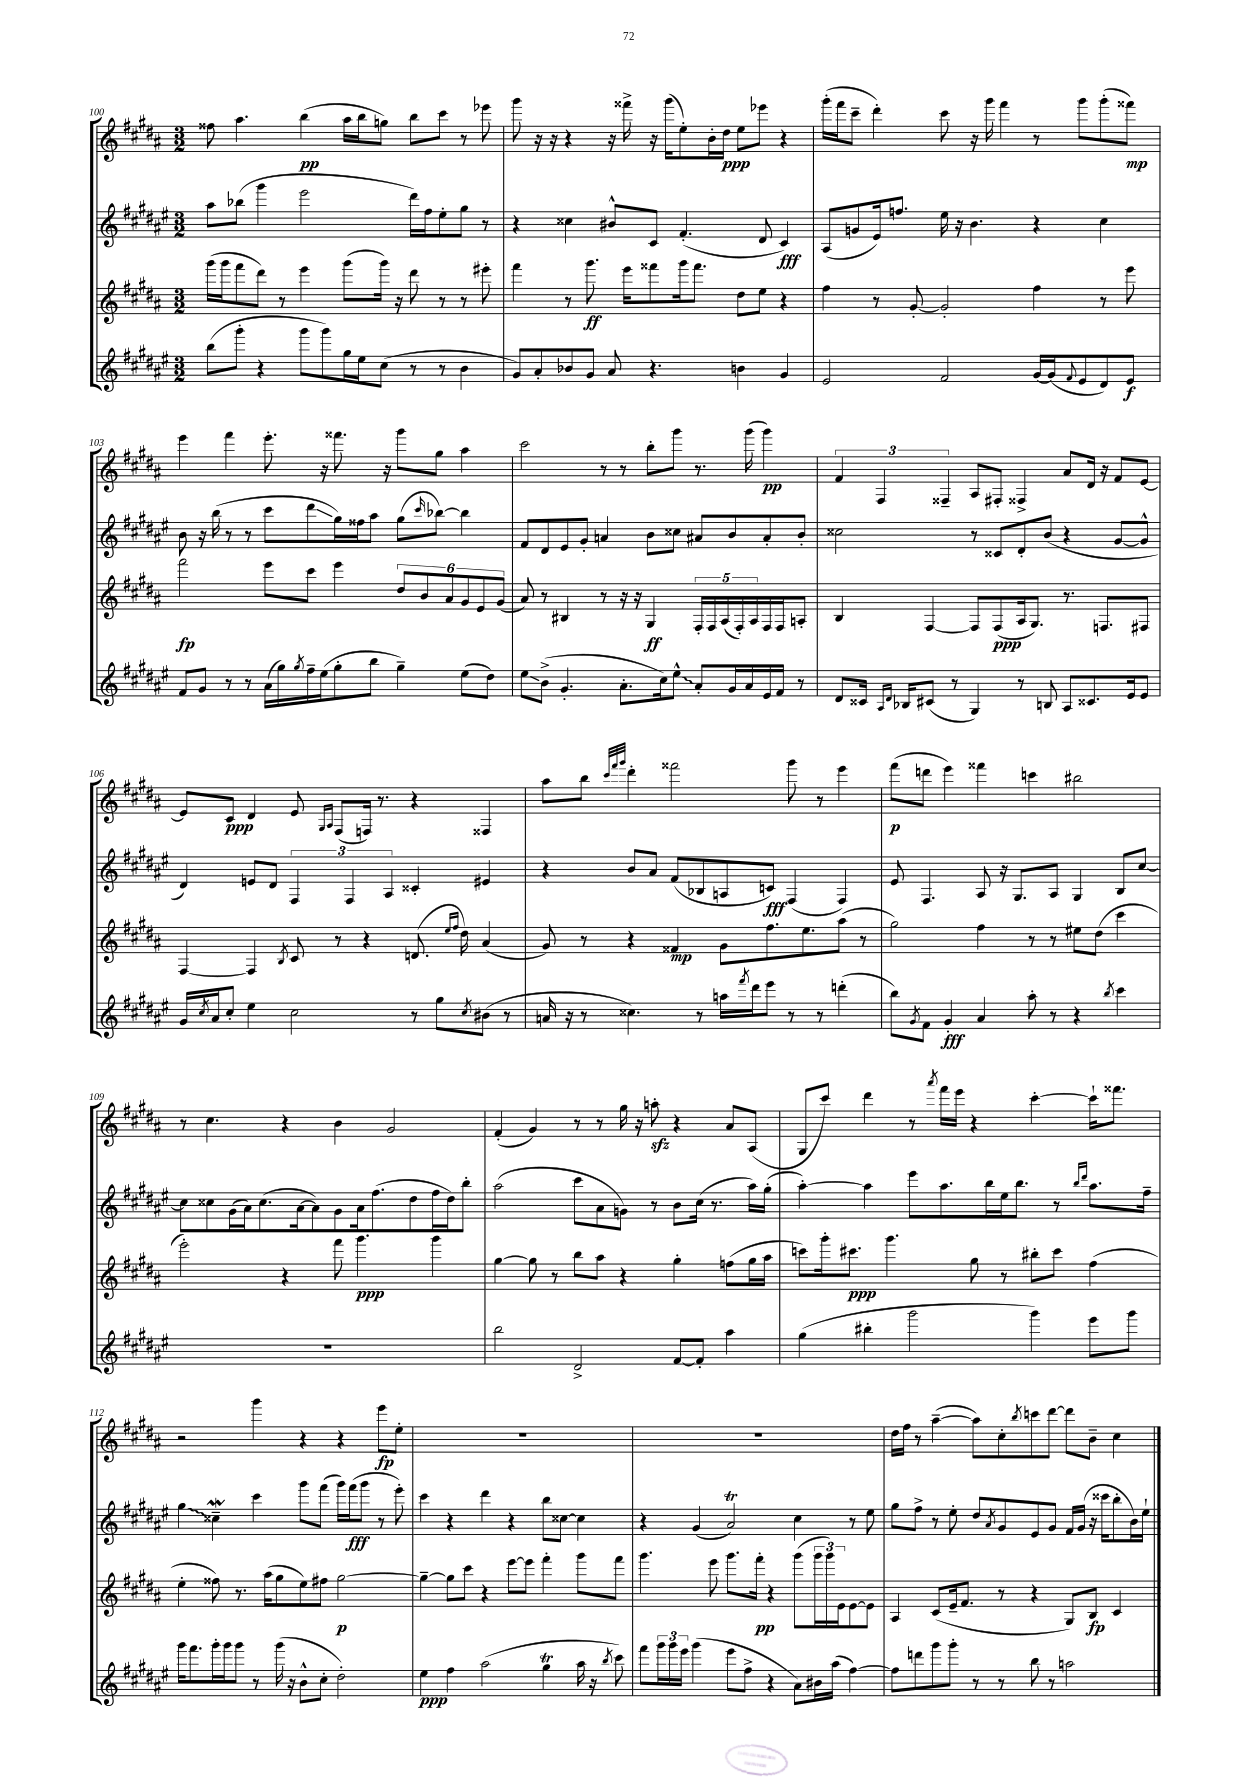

**kern	**kern	**kern	**kern
*staff4	*staff3	*staff2	*staff1
*clefG2	*clefG2	*clefG2	*clefG2
*k[f#c#g#d#a#e#]	*k[f#c#g#d#a#]	*k[f#c#g#d#a#e#]	*k[f#c#g#d#a#]
*M3/2	*M3/2	*M3/2	*M3/2
(8bb	(16ggg#	8aa#	8ff##
.	16ggg#	.	.
8ggg#'	8fff#	(8bb-	4.aa#
4r	8ddd#)	4ggg#	.
.	8r	.	.
8ggg#	4eee	2eee#	(4bb
8ggg#)	.	.	.
16gg#	(8ggg#	.	16aa#
16ee#	.	.	16bb
(8cc#	16ggg#)	.	8gg)
.	16r	.	.
8r	8ddd#	16ddd#)	8bb
.	.	16ff#	.
8r	8r	8ee#'	8ccc#
4b	8r	8gg#	8r
.	8eee#'	8r	8eee-
=	=	=	=
8g#)	4fff#	4r	8ggg#
8a#'	.	.	16r
.	.	.	16r
8b-	8r	4cc##	4r
8g#	8.ggg#	.	.
8a#	.	8b#^^	16r
.	16eee	.	16fff##^
4.r	8fff##	8c#	16r
.	.	.	(16ggg#
.	16ggg#	(4.f#'	8ee')
.	8.fff##	.	.
.	.	.	16b'
.	.	.	16dd#
4b	8dd#	.	8ee
.	8ee	8d#	8eee-
4g#	4r	4c#)	4r
=	=	=	=
2e#	4ff#	(8A#	(16ggg#'
.	.	.	16fff#
.	.	8g	8ccc#~
.	8r	16e#)	4ddd#')
.	.	8.ff	.
.	[8g#'	.	.
2f#	2g#']	16ee#	8ccc#
.	.	16r	.
.	.	4.b	16r
.	.	.	16ggg#
.	.	.	4fff#
[16g#	4ff#	4r	8r
(16g#]	.	.	.
8qqf#	.	.	.
8e#	.	.	8ggg#
8d#)	8r	4cc#	(8ggg#'
8e#	8eee	.	8fff##)
=	=	=	=
8f#	2fff#	8b	4eee
8g#	.	16r	.
.	.	(16bb	.
8r	.	8r	4fff#
8r	.	8r	.
(16a#	8eee	8ccc#	8.eee'
16gg#)	.	.	.
8qgg#	.	.	.
16ff#~	8ccc#	8ddd#	.
(16ee#	.	.	16r
8gg#'	4eee	16gg#)	8.fff##
.	.	16ff##	.
8bb	.	8aa#	.
.	.	.	16r
4gg#~)	12dd#	(8gg#	8ggg#
.	12b	.	.
.	.	16qqccc#	.
.	.	[8bb-)	8gg#
.	12a#	.	.
(8ee#	12g#	4bb-]	4aa#
.	12e	.	.
8dd#)	.	.	.
.	(12g#	.	.
=	=	=	=
8ee#	8a#)	8f#	2ccc#
(8b^	8r	8d#	.
4.g#'	4B#	8e#	.
.	.	8g#'	.
.	8r	4a	8r
8.a#'	16r	.	8r
.	16r	.	.
.	4G#	8b	8bb'
16cc#)	.	.	.
8ee#^^	.	8cc##	8ggg#
8a#'	20F#'	8a#	8.r
.	20F#	.	.
.	(20A#	.	.
16g#	.	8b	.
.	20F#')	.	.
16a#	.	.	(16ggg#
.	20A#	.	.
16e#	16F#	8a#'	4ggg#)
16f#	16F#	.	.
8r	8A'	8b'	.
=	=	=	=
8d#	4B	2cc##	6f#
16c##	.	.	.
.	.	.	6F#
16qqA#	.	.	.
16qqd#	.	.	.
16B-	.	.	.
(8c#	[4F#	.	.
.	.	.	6F##~
8r	.	.	.
4G#)	8F#]	8r	8A#
.	(8F#	8c##	8F#'
8r	16A#	8d#'	4F##^
.	8.G#)	.	.
8B	.	(8b	.
8A#	8.r	4r	8a#
8.c##	.	.	16d#
.	8.F	.	16r
.	.	[8g#	8f#
16e#	.	.	.
8e#	8F#	8g#^^]	[8e
=	=	=	=
16g#	[4F#	4d#)	8e]
8qcc#	.	.	.
16a#	.	.	.
8cc#'	.	.	8c#
4ee#	4F#]	8e	4d#
.	.	8d#	.
.	8qB	.	.
2cc#	8c#	6F#	8e
.	.	.	16qqG#
.	.	.	16qqA#
.	8r	.	(8F#
.	.	6F#	.
.	4r	.	16F)
.	.	.	8.r
.	.	6A#	.
8r	(8.d	4c##'	4r
8gg#	.	.	.
.	16qqee	.	.
.	16qqff#	.	.
.	16dd#)	.	.
8qcc#	.	.	.
(8b#	(4a#	4e#	4F##
8r	.	.	.
=	=	=	=
16a	8g#)	4r	8aa#
16r	.	.	.
8r	8r	.	8bb
.	.	.	32qqccc#
.	.	.	32qqfff#
.	.	.	32qqggg#
4.cc##)	4r	8b	4ddd#'
.	.	8a#	.
.	4f##	(8f#	2fff##
8r	.	8B-	.
16aa	8g#	8A	.
8qfff#	.	.	.
16ddd#	.	.	.
8eee#	8.ff#	8c)	.
8r	.	(4F#	8ggg#
.	8.ee	.	.
8r	.	.	8r
(4ddd'	(8aa#	4F#)	4eee
.	8r	.	.
=	=	=	=
8bb)	2gg#)	8e#	(8fff#
8qg#	.	.	.
8f#	.	4.F#	8ddd
4g#'	.	.	4eee)
4a#	4ff#	8A#	4fff##
.	.	16r	.
.	.	8.G#	.
8aa#'	8r	.	4ccc
8r	8r	8A#	.
4r	8ee#	4G#	2bb#
.	(8dd#	.	.
8qbb	.	.	.
4ccc#	4ccc#	8B	.
.	.	[8cc#	.
=	=	=	=
1.r	2eee')	8cc#]	8r
.	.	8cc##	4.cc#
.	.	(16g#	.
.	.	16a#)	.
.	.	(8.cc##	.
.	4r	.	4r
.	.	[16a#	.
.	.	8a#])	.
.	8fff#	8g#	4b
.	4.ggg#	16a#	.
.	.	(8.ff#	.
.	.	.	2g#
.	.	8dd#	.
.	4ggg#	16ff#	.
.	.	16dd#)	.
.	.	8bb'	.
=	=	=	=
2bb	[4gg#	(2aa#	(4f#'
.	8gg#]	.	4g#)
.	8r	.	.
2d#^	8bb	8ccc#	8r
.	8aa#	8a#	8r
.	4r	8g)	16gg#
.	.	.	16r
.	.	8r	8aa'
[8f#	4gg#'	8b	4r
8f#']	.	(16cc#	.
.	.	8.r	.
4aa#	(8ff	.	8a#
.	16gg#	16aa#)	(8A#
.	16aa#	(16gg#'	.
=	=	=	=
(4gg#	8ccc)	[4aa#')	8G#
.	16ggg#'	.	8ccc#)
.	8.ccc#	.	.
4bb#'	.	4aa#]	4ddd#
.	4.ggg#	.	.
2ggg#	.	8eee#	8r
.	.	.	8qaaa#
.	.	8.aa#	16fff#
.	.	.	16eee
.	8gg#	.	4r
.	.	16bb	.
.	8r	16ee#	.
.	.	8.bb	.
4ggg#)	8bb#'	.	[4ccc#'
.	8ccc#	8r	.
.	.	16qqbb	.
.	.	16qqddd#	.
8eee#	(4ff#	8.aa#	16ccc#`]
.	.	.	8.fff##
8ggg#	.	.	.
.	.	16ff#~	.
=	=	=	=
16ggg#	4ee'	4gg#	2r
8.fff#	.	.	.
16ggg#'	8ff##)	4cc##~	.
16ggg#	.	.	.
8ggg#	8.r	.	.
8r	.	4ccc#	4ggg#
.	(16aa#	.	.
(16ggg#	8gg#	.	.
16r	.	.	.
8b^^	8ee)	8ggg#	4r
8cc#'	8ff#	(8fff#	.
2dd#')	[2gg#	16ggg#)	4r
.	.	(16fff#	.
.	.	8ggg#	.
.	.	8r	8eee
.	.	8eee#')	8ee'
=	=	=	=
4ee#	4gg#~_	4ccc#	1.r
4ff#	8gg#]	4r	.
.	8ccc#	.	.
(2aa#	4r	4ddd#	.
.	[8eee	4r	.
.	8eee]	.	.
4gg#	4fff#'	8bb	.
.	.	[8cc##	.
16aa#	8ggg#	4cc##]	.
16r	.	.	.
8qbb	.	.	.
8ccc#)	8fff#	.	.
=	=	=	=
8fff#	4.ggg#	4r	1.r
24ggg#	.	.	.
24ggg#	.	.	.
24eee#	.	.	.
(4ggg#	.	(4g#	.
.	8eee	.	.
8eee#	8.ggg#	2a#)	.
8ff#^	.	.	.
.	16fff#'	.	.
4r	4r	.	.
8a#)	(8ggg#	4cc#	.
16b#	24ggg#	.	.
.	24ggg#)	.	.
(16aa#	.	.	.
.	24e	.	.
[4ff#)	[8e	8r	.
.	8e]	8ee#	.
=	=	=	=
8ff#]	4A#	8gg#	16dd#
.	.	.	16ff#
8ddd	.	8ff#^	8r
8ggg#	(8c#	8r	([4aa#~
8ggg#'	16e~	8ee#'	.
.	8.f#	.	.
8r	.	8dd#	8aa#])
.	.	8qa#	.
8r	8r	8g#	8cc#'
.	.	.	8qbb
8bb	4r	8e#	8ccc
8r	.	8g#	[8ddd#
2aa	8G#)	16f#	8ddd#]
.	.	(16g#	.
.	8B	16r	8b~
.	.	16ccc##	.
.	4c#	8bb'	4cc#
.	.	16b)	.
.	.	16ee#`	.
==	==	==	==
*-	*-	*-	*-
